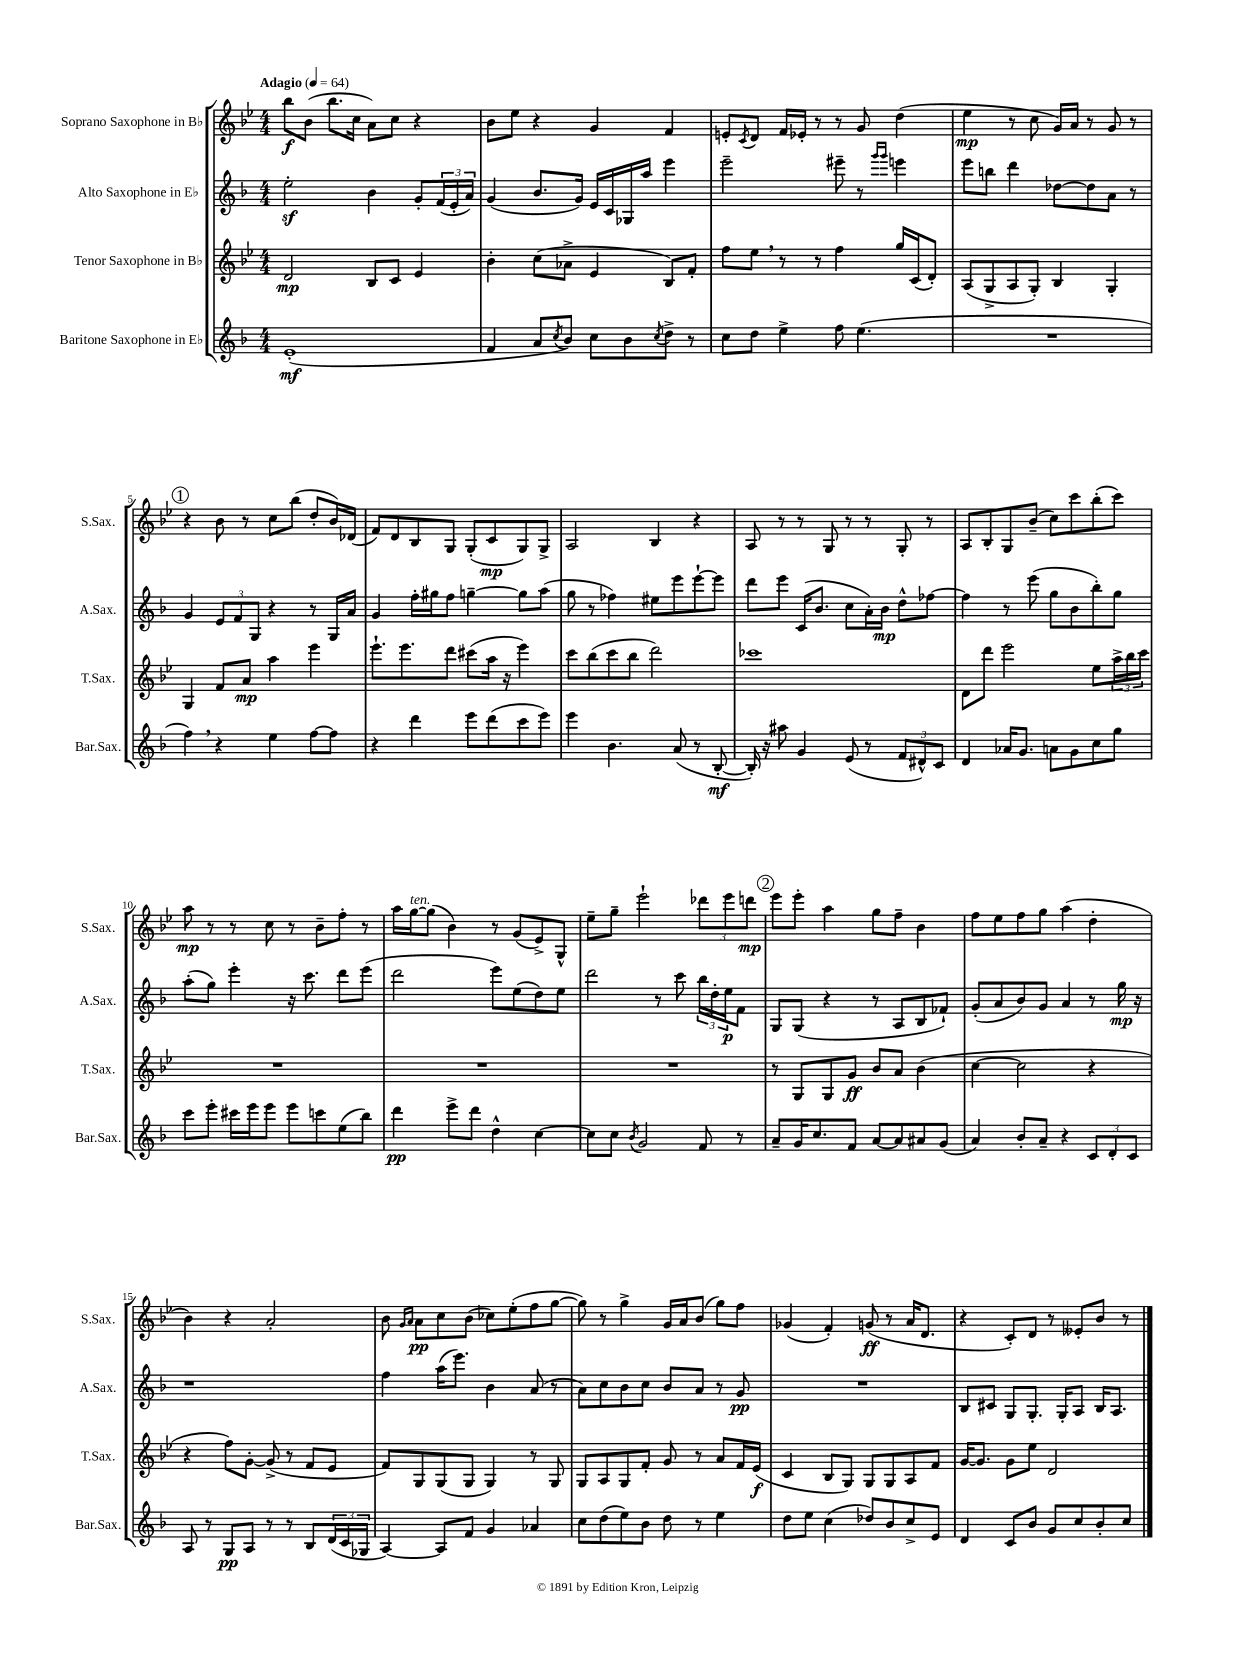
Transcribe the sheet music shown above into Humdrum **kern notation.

**kern	**dynam	**kern	**dynam	**kern	**dynam	**kern	**dynam
*part4	*part4	*part3	*part3	*part2	*part2	*part1	*part1
*staff4	*staff4	*staff3	*staff3	*staff2	*staff2	*staff1	*staff1
*I"Baritone Saxophone in E♭	*	*I"Tenor Saxophone in B♭	*	*I"Alto Saxophone in E♭	*	*I"Soprano Saxophone in B♭	*
*I'Bar.Sax.	*	*I'T.Sax.	*	*I'A.Sax.	*	*I'S.Sax.	*
*clefG2	*	*clefG2	*	*clefG2	*	*clefG2	*
*k[b-]	*	*k[b-e-]	*	*k[b-]	*	*k[b-e-]	*
*M4/4	*	*M4/4	*	*M4/4	*	*M4/4	*
*MM64	*	*MM64	*	*MM64	*	*MM64	*
=1	=1	=1	=1	=1	=1	=1	=1
!	!	!	!	!	!	!LO:TX:a:B:t=Adagio	!
(1e'	mf	2d/	mp	2eez'\	.	8bb-\L	f
.	.	.	.	.	.	(8b-\J	.
.	.	.	.	.	.	8.bb-\L	.
.	.	.	.	.	.	16cc\Jk	.
.	.	8B-/L	.	4b-\	.	8a\L)	.
.	.	8c/J	.	.	.	8cc\J	.
.	.	4e-/	.	8g'/L	.	4r	.
.	.	.	.	(24f/L	.	.	.
.	.	.	.	24e'/	.	.	.
.	.	.	.	24a/JJ)	.	.	.
=2	=2	=2	=2	=2	=2	=2	=2
4f/	.	4b-'\	.	(4g/	.	8b-\L	.
.	.	.	.	.	.	8ee-\J	.
8a/L	.	(8cc\L	.	8.b-/L	.	4r	.
8qcc/	.	.	.	.	.	.	.
8b-/J)	.	8a-X^\J	.	.	.	.	.
.	.	.	.	16g/Jk)	.	.	.
8cc\L	.	4e-/	.	16e/LL	.	4g/	.
.	.	.	.	16c/	.	.	.
8b-\	.	.	.	16G-X/	.	.	.
.	.	.	.	16aa/JJ	.	.	.
8qcc/	.	.	.	.	.	.	.
8dd^\J	.	8B-/L)	.	4eee\	.	4f/	.
8r	.	8f'/J	.	.	.	.	.
=3	=3	=3	=3	=3	=3	=3	=3
8cc\L	.	8ff\L	.	2eee~\	.	8en'/L	.
.	.	.	.	.	.	8qc/	.
8dd\J	.	8ee-,\J	.	.	.	8d/J	.
4ee^\	.	8r	.	.	.	16f/LL	.
.	.	.	.	.	.	16e-X'/JJ	.
.	.	8r	.	.	.	8r	.
8ff\	.	4ff\	.	8eee#X~\	.	8r	.
(4.ee\	.	.	.	8r	.	8g/	.
.	.	.	.	16qqggg/LL	.	.	.
.	.	.	.	16qqggg/JJ	.	.	.
.	.	16gg/LL	.	4eeen\	.	(4dd\	.
.	.	(16c/J	.	.	.	.	.
.	.	8d'/J)	.	.	.	.	.
=4	=4	=4	=4	=4	=4	=4	=4
1r	.	(8A/L	.	8eee\L	.	4ee-\	mp
.	.	8G^/	.	8bbn\J	.	.	.
.	.	8A/	.	4ddd\	.	8r	.
.	.	8G'/J)	.	.	.	8cc\	.
.	.	4B-/	.	[8dd-X\L	.	16g/LL)	.
.	.	.	.	.	.	16a/JJ	.
.	.	.	.	8dd-\]	.	8r	.
.	.	4G'/	.	8a\J	.	8g/	.
.	.	.	.	8r	.	8r	.
!!LO:LB:g=z
!!LO:REH:place=s1:t=1
=5	=5	=5	=5	=5	=5	=5	=5
4ff,\)	.	4G/	.	4g/	.	4r	.
4r	.	8f/L	.	12e/L	.	8b-\	.
.	.	.	.	12f/	.	.	.
.	.	8a/J	mp	.	.	8r	.
.	.	.	.	12G/J	.	.	.
4ee\	.	4aa\	.	4r	.	8cc\L	.
.	.	.	.	.	.	(8bb-\J	.
[8ff\L	.	4eee-\	.	8r	.	8dd'/L	.
8ff\J]	.	.	.	16G/LL	.	16b-/L)	.
.	.	.	.	16a/JJ	.	(16d-X/JJ	.
=6	=6	=6	=6	=6	=6	=6	=6
4r	.	8.eee-`\L	.	4g/	.	8f/L)	.
.	.	.	.	.	.	8d/	.
.	.	8.eee-\	.	.	.	.	.
4ddd\	.	.	.	16ff'\LL	.	8B-/	.
.	.	.	.	16gg#X\J	.	.	.
.	.	8ddd\J	.	8ff\J	.	8G/J	.
8eee\L	.	(8ccc#X\L	.	[4ggn~\	.	(8G'/L	.
(8ddd\	.	16aa\Jk	.	.	.	8c/	mp
.	.	16r	.	.	.	.	.
8ccc\	.	4eee-\)	.	8gg\L]	.	8G/)	.
8eee\J)	.	.	.	(8aa\J	.	8G^/J	.
=7	=7	=7	=7	=7	=7	=7	=7
4eee\	.	8ccc\L	.	8gg\	.	2A/	.
.	.	(8bb-\	.	8r	.	.	.
4.b-\	.	8ccc\	.	4ff-X\)	.	.	.
.	.	8bb-\J	.	.	.	.	.
.	.	2ddd\)	.	8ee#X\L	.	4B-/	.
(8a/	.	.	.	8eee\	.	.	.
8r	.	.	.	[8eee`\	.	4r	.
[8B-'/	mf	.	.	8eee\J]	.	.	.
=8	=8	=8	=8	=8	=8	=8	=8
16B-'/])	.	1ccc-X	.	8ddd\L	.	8A/	.
16r	.	.	.	.	.	.	.
8aa#X\	.	.	.	8eee\J	.	8r	.
4g/	.	.	.	(16c/KL	.	8r	.
.	.	.	.	8.b-/J	.	.	.
.	.	.	.	.	.	8G/	.
(8e/	.	.	.	8cc\L	.	8r	.
8r	.	.	.	16a'\L)	.	8r	.
.	.	.	.	16b-\JJ	mp	.	.
12f/L	.	.	.	8dd^^\L	.	8G'/	.
12d#X^^/)	.	.	.	.	.	.	.
.	.	.	.	[8ff-X\J	.	8r	.
12c/J	.	.	.	.	.	.	.
=9	=9	=9	=9	=9	=9	=9	=9
4d/	.	8d\L	.	4ff-\]	.	8A/L	.
.	.	8ddd\J	.	.	.	8B-'/	.
16a-X/KL	.	2eee-\	.	8r	.	8G/	.
8.g/J	.	.	.	.	.	.	.
.	.	.	.	(8eee\	.	(8b-~/J	.
8an\L	.	.	.	8gg\L	.	8cc\L)	.
8g\	.	.	.	8b-\	.	8ccc\	.
8cc\	.	8ee-\L	.	8bb-'\)	.	(8bb-'\	.
8gg\J	.	24aa^\L	.	8gg\J	.	8ccc\J)	.
.	.	24bb-\	.	.	.	.	.
.	.	24ccc\JJ	.	.	.	.	.
!!LO:LB:g=z
=10	=10	=10	=10	=10	=10	=10	=10
8ccc\L	.	1r	.	(8aa'\L	.	8aa\	mp
8eee'\J	.	.	.	8gg\J)	.	8r	.
16ccc#X\LL	.	.	.	4eee'\	.	8r	.
16eee\J	.	.	.	.	.	.	.
8eee\J	.	.	.	.	.	8cc\	.
8eee\L	.	.	.	16r	.	8r	.
.	.	.	.	8.ccc\	.	.	.
8cccn\	.	.	.	.	.	8b-~\L	.
(8ee\	.	.	.	8ddd\L	.	8ff'\J	.
8bb-\J)	.	.	.	(8eee\J	.	8r	.
=11	=11	=11	=11	=11	=11	=11	=11
4ddd\	pp	1r	.	2ddd\	.	16aa\LL	.
!	!	!	!	!	!	!LO:TX:a:i:t=ten.	!
.	.	.	.	.	.	[16gg\J	.
.	.	.	.	.	.	(8gg\J]	.
8eee^\L	.	.	.	.	.	4b-\)	.
8ddd\J	.	.	.	.	.	.	.
4dd^^\	.	.	.	8eee\L)	.	8r	.
.	.	.	.	(8ee\	.	(8g/L	.
[4cc\	.	.	.	8dd\)	.	8e-^/)	.
.	.	.	.	8ee\J	.	8G^^/J	.
=12	=12	=12	=12	=12	=12	=12	=12
8cc\L]	.	1r	.	2ddd\	.	8ee-~\L	.
8cc\J	.	.	.	.	.	8gg~\J	.
8qb-/	.	.	.	.	.	.	.
2g/	.	.	.	.	.	2eee-`\	.
.	.	.	.	8r	.	.	.
.	.	.	.	8ccc\	.	.	.
8f/	.	.	.	24bb-\LL	.	12ddd-X\L	.
.	.	.	.	24dd'\	.	.	.
.	.	.	.	24ee\J	p	12eee-\	.
8r	.	.	.	8f\J	.	.	.
.	.	.	.	.	.	12dddn\J	mp
!!LO:REH:place=s1:t=2
=13	=13	=13	=13	=13	=13	=13	=13
8a~/L	.	8r	.	8G/L	.	8eee-\L	.
16g/K	.	8G/L	.	(8G/J	.	8eee-'\J	.
8.cc/	.	.	.	.	.	.	.
.	.	8G/	.	4r	.	4aa\	.
8f/J	.	8g/J	ff	.	.	.	.
[8a/L	.	8b-/L	.	8r	.	8gg\L	.
8a/]	.	8a/J	.	8A/L	.	8ff~\J	.
8a#X/	.	(4b-\	.	8B-/	.	4b-\	.
(8g/J	.	.	.	8f-X`/J)	.	.	.
=14	=14	=14	=14	=14	=14	=14	=14
4a/)	.	[4cc\	.	(8g'/L	.	8ff\L	.
.	.	.	.	8a/	.	8ee-\	.
8b-'/L	.	2cc\]	.	8b-/)	.	8ff\	.
8a~/J	.	.	.	8g/J	.	8gg\J	.
4r	.	.	.	4a/	.	(4aa\	.
12c/L	.	4r	.	8r	.	4dd'\	.
12d'/	.	.	.	.	.	.	.
.	.	.	.	16gg\	mp	.	.
12c/J	.	.	.	.	.	.	.
.	.	.	.	16r	.	.	.
!!LO:LB:g=z
=15	=15	=15	=15	=15	=15	=15	=15
8A/	.	4r	.	1r	.	4b-\)	.
8r	.	.	.	.	.	.	.
8G/L	pp	8ff\L)	.	.	.	4r	.
8A/J	.	[8g'\J	.	.	.	.	.
8r	.	(8g^/]	.	.	.	2a'/	.
8r	.	8r	.	.	.	.	.
8B-/L	.	8f/L	.	.	.	.	.
(24d/L	.	8e-/J	.	.	.	.	.
24c/	.	.	.	.	.	.	.
24G-X/JJ	.	.	.	.	.	.	.
=16	=16	=16	=16	=16	=16	=16	=16
[4A/)	.	8f/L)	.	4ff\	.	8b-\	.
.	.	.	.	.	.	16qqg/LL	.
.	.	.	.	.	.	16qqa/JJ	.
.	.	8G/	.	.	.	8a\L	pp
8A/L]	.	(8G/	.	(16aa\KL	.	8cc\	.
.	.	.	.	8.eee\J)	.	.	.
8f/J	.	8G/J	.	.	.	(8b-\J	.
4g/	.	4G/)	.	4b-\	.	8cc-X\L)	.
.	.	.	.	.	.	(8ee-'\	.
4a-X/	.	8r	.	(8a/	.	8ff\	.
.	.	8G/	.	8r	.	[8gg\J	.
=17	=17	=17	=17	=17	=17	=17	=17
8cc\L	.	8G/L	.	8a\L)	.	8gg\])	.
(8dd\	.	8A/	.	8cc\	.	8r	.
8ee\)	.	8G/	.	8b-\	.	4gg^\	.
8b-\J	.	8f'/J	.	8cc\J	.	.	.
8dd\	.	8g/	.	8b-/L	.	16g/LL	.
.	.	.	.	.	.	16a/J	.
8r	.	8r	.	8a/J	.	(8b-/J	.
4ee\	.	8a/L	.	8r	.	8gg\L)	.
.	.	16f/L	.	8g/	pp	8ff\J	.
.	.	(16e-/JJ	f	.	.	.	.
=18	=18	=18	=18	=18	=18	=18	=18
8dd\L	.	4c/	.	1r	.	(4g-X/	.
8ee\J	.	.	.	.	.	.	.
(4cc\	.	8B-/L	.	.	.	4f'/)	.
.	.	8G/J)	.	.	.	.	.
8dd-X/L)	.	8G/L	.	.	.	(8gn/	ff
8b-/	.	8G/	.	.	.	8r	.
8cc^/	.	8A/	.	.	.	16a/KL	.
.	.	.	.	.	.	8.d/J	.
8e/J	.	8f/J	.	.	.	.	.
=19	=19	=19	=19	=19	=19	=19	=19
4d/	.	[16g/KL	.	8B-/L	.	4r	.
.	.	8.g/J]	.	.	.	.	.
.	.	.	.	8c#X/J	.	.	.
8c/L	.	8g\L	.	8G/L	.	8c'/L)	.
8b-/J	.	8ee-\J	.	8.G'/J	.	8d/J	.
8g/L	.	2d/	.	.	.	8r	.
.	.	.	.	16G'/KL	.	.	.
8cc/	.	.	.	8A/J	.	8e--X'/L	.
8b-'/	.	.	.	16B-/KL	.	8b-/J	.
.	.	.	.	8.A/J	.	.	.
8cc/J	.	.	.	.	.	8r	.
==	==	==	==	==	==	==	==
*-	*-	*-	*-	*-	*-	*-	*-
